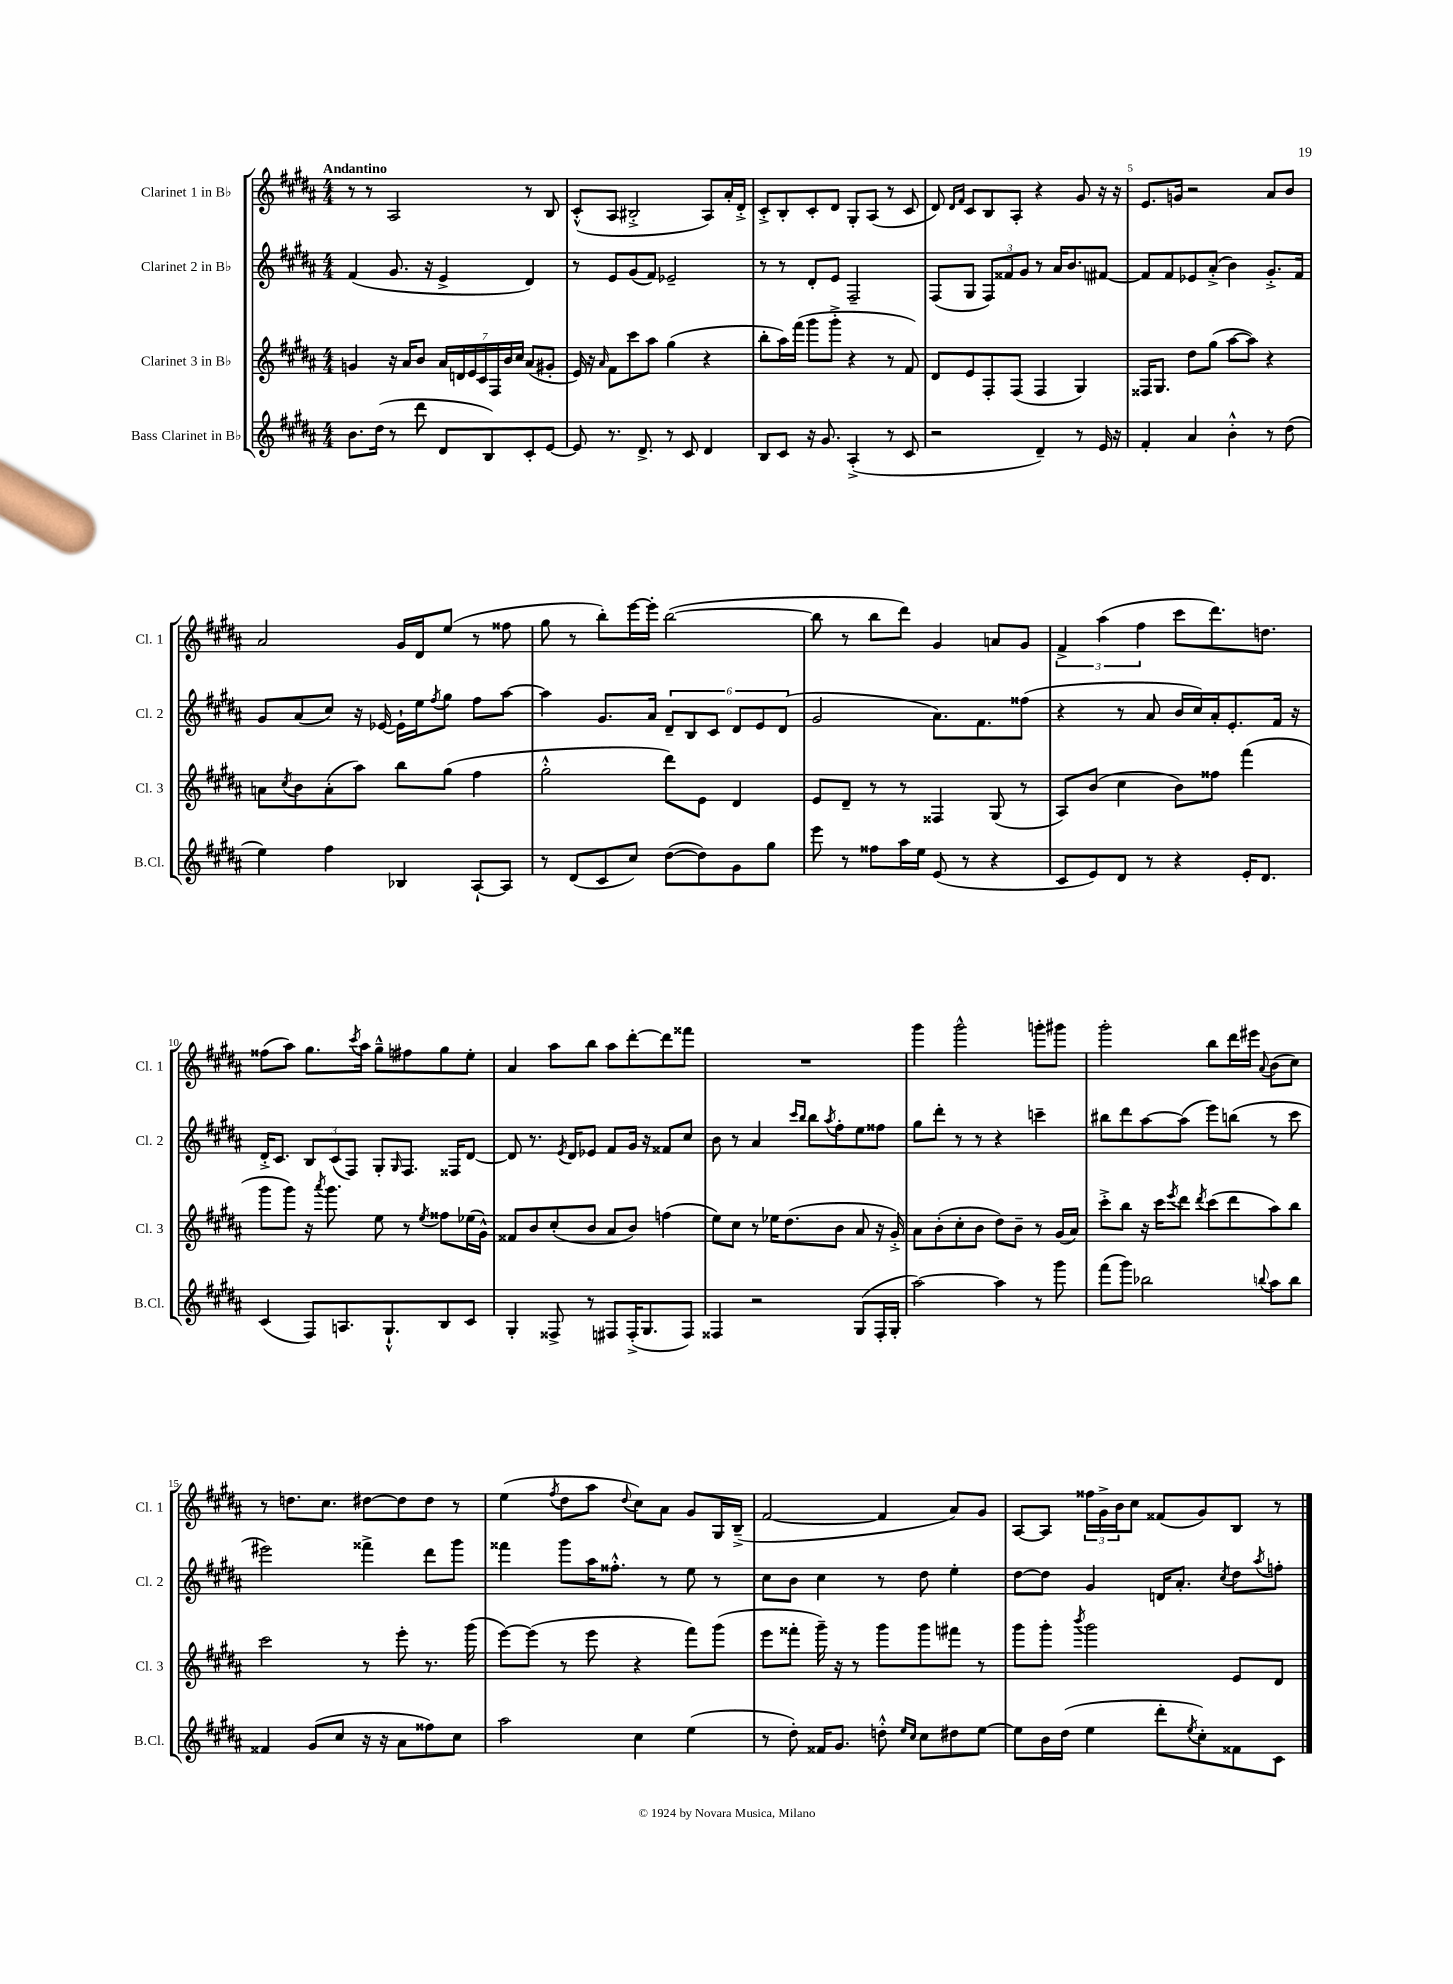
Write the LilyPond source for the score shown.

<<
\new StaffGroup <<
\new Staff = "s0" \with { instrumentName = "Clarinet 1 in Bb" shortInstrumentName = "Cl. 1" } {
    \clef treble \key b \major \numericTimeSignature \time 4/4 \tempo "Andantino"
    r8 r8 ais2 r8 b8 |
    cis'8-.-^( ais8 bis2-.-> ais8) ais'16-. dis'16-.-> |
    cis'8-.-> b8-. cis'8-. dis'8 gis8-. ais8( r8 cis'8 |
    dis'8) \grace { dis'16 fis'16 } cis'8 b8 ais8-. r4 gis'8 r16 r16 |
    e'8. g'16 r2 ais'8 b'8 |
    ais'2 gis'16 dis'16 e''8( r8 fisis''8 |
    gis''8 r8 b''8-.) e'''16~ e'''16-. b''2~( |
    b''8 r8 b''8 dis'''8) gis'4 a'8 gis'8 |
    \tuplet 3/2 { fis'4-> ais''4( fis''4 } cis'''8 dis'''8.) d''8. |
    fisis''8( ais''8) gis''8. \acciaccatura { cis'''8 } ais''16 gis''8---^ fis''8 gis''8 e''8-. |
    ais'4 ais''8 b''8 ais''8 dis'''8~-. dis'''8 fisis'''8 |
    R1 |
    gis'''4 gis'''2-^ g'''8-. gis'''8 |
    gis'''2-. b''8 dis'''16 eis'''16 \appoggiatura { ais'8 } b'8( cis''8) |
    r8 d''8. cis''8. dis''8~ dis''8 dis''8 r8 |
    e''4( \acciaccatura { fis''8 } dis''8 ais''8 \appoggiatura { dis''8 } cis''8) ais'8 gis'8 gis16 b16--->( |
    fis'2~ fis'4 ais'8) gis'8 |
    ais8~ ais8 \tuplet 3/2 { fisis''16 gis'16-> b'16 } cis''8 fisis'8( gis'8) b8 r8 \bar "|." |
}
\new Staff = "s1" \with { instrumentName = "Clarinet 2 in Bb" shortInstrumentName = "Cl. 2" } {
    \clef treble \key b \major \numericTimeSignature \time 4/4
    fis'4( gis'8. r16 e'4-> dis'4) |
    r8 e'8 gis'8( fis'8) ees'2-- |
    r8 r8 dis'8-. e'8 fis2-- |
    fis8( gis8 \tuplet 3/2 { fis8) fisis'8 gis'8 } r8 ais'16 b'8. fis'8~ |
    fis'8 fis'8 ees'8 ais'8-.->( b'4) gis'8.-.-> fis'16 |
    gis'8 ais'8( cis''8) r16 ees'16~ ees'16-! e''16 \acciaccatura { fis''8 } gis''8 fis''8 ais''8~ |
    ais''4 gis'8. ais'16 \tuplet 6/4 { dis'8-- b8 cis'8 dis'8 e'8 dis'8( } |
    gis'2 ais'8.) fis'8. fisis''8( |
    r4 r8 ais'8 b'16 cis''16) ais'16-. e'8.-. fis'16 r16 |
    dis'16-.-> cis'8. \tuplet 3/2 { b8 cis'8( fis8) } gis8-. \grace { gis16 } fis8. fisis16 dis'8~ |
    dis'8 r8. \acciaccatura { e'8 } dis'16 ees'8 fis'8 gis'16 r16 fisis'8 cis''8 |
    b'8 r8 ais'4 \grace { cis'''16 b''16 } b''8 \acciaccatura { ais''8 } fis''8-. e''8 fisis''8 |
    gis''8 dis'''8-. r8 r8 r4 c'''4-- |
    bis''8 dis'''8 ais''8~ ais''8( e'''8) b''8( r8 cis'''8 |
    eis'''2) fisis'''4-> dis'''8 gis'''8 |
    fisis'''4 gis'''8 ais''16 fisis''8.-.-^ r8 e''8 r8 |
    cis''8 b'8 cis''4 r8 dis''8 e''4-. |
    dis''8~ dis''8 gis'4 d'16 ais'8.-. \acciaccatura { cis''8 } dis''8 \acciaccatura { ais''8 } f''8-. \bar "|." |
}
\new Staff = "s2" \with { instrumentName = "Clarinet 3 in Bb" shortInstrumentName = "Cl. 3" } {
    \clef treble \key b \major \numericTimeSignature \time 4/4
    g'4 r16 ais'16 b'8 \tuplet 7/4 { ais'16 d'16 e'16 cis'16 fis16 b'16 cis''16 } ais'8( gis'8-. |
    e'16) r16 \grace { ais'16 } fis'8 cis'''8 ais''8 gis''4( r4 |
    b''8-. ais''16) fis'''16( gis'''8 gis'''8-.-> r4 r8 fis'8) |
    dis'8 e'8 fis8-. fis8( fis4 gis4) |
    fisis16 gis8. dis''8 gis''8( ais''8~ ais''8) r4 |
    a'8 \acciaccatura { cis''8 } b'8 a'8-.( ais''8) b''8 gis''8( fis''4 |
    gis''2-.-^ dis'''8) e'8 dis'4 |
    e'8 dis'8-- r8 r8 fisis4 gis8( r8 |
    ais8) b'8( cis''4 b'8) fisis''8 fis'''4( |
    gis'''8 gis'''8) r16 \acciaccatura { ais'''8 } gis'''8. e''8 r8 \acciaccatura { e''8 } fisis''8 ees''16( gis'16-^) |
    fisis'8 b'8 cis''8-.( b'8 ais'8 b'8) f''4( |
    e''8) cis''8 r8 ees''16 dis''8.( b'8 ais'8 r16 gis'16-.->) |
    ais'8 b'8-.( cis''8-. b'8 dis''8) b'8-- r8 gis'16( ais'16) |
    cis'''8-.-> b''8 r16 cis'''16 \acciaccatura { e'''8 } dis'''8 \acciaccatura { dis'''8 } cis'''8( dis'''8 ais''8) b''8 |
    cis'''2 r8 e'''8-. r8. gis'''16( |
    e'''8~) e'''8( r8 e'''8 r4 fis'''8) gis'''8( |
    e'''8 fisis'''8-. gis'''16--) r16 r8 gis'''8 gis'''8 fis'''8 r8 |
    gis'''8 gis'''8-. \acciaccatura { b'''8 } gis'''2 e'8 dis'8 \bar "|." |
}
\new Staff = "s3" \with { instrumentName = "Bass Clarinet in Bb" shortInstrumentName = "B.Cl." } {
    \clef treble \key b \major \numericTimeSignature \time 4/4
    b'8. dis''16( r8 dis'''8 dis'8 b8) cis'8-. e'8~ |
    e'8 r8. dis'8.-> r8 cis'8 dis'4 |
    b8 cis'8 r16 gis'8. ais4-.->( r8 cis'8 |
    r2 dis'4--) r8 e'16 r16 |
    fis'4-. ais'4 b'4-.-^ r8 dis''8( |
    e''4) fis''4 bes4 ais8~-! ais8 |
    r8 dis'8( cis'8 cis''8) dis''8~( dis''8) gis'8 gis''8 |
    e'''8 r8 fisis''8 ais''16 e''16 e'8( r8 r4 |
    cis'8 e'8) dis'8 r8 r4 e'16-. dis'8. |
    cis'4( fis8) a8. gis8.-!-^ b8 cis'8 |
    gis4-. fisis8-> r8 fis8 fis16-.->( gis8. fis8) |
    fisis4 r2 gis8( fisis16-. gis16-. |
    ais''2~) ais''4 r8 gis'''8 |
    fis'''8( gis'''8) bes''2 \appoggiatura { b''8 } ais''8 b''8 |
    fisis'4 gis'8( cis''8 r16 r16 ais'8 fisis''8) cis''8 |
    ais''2 cis''4 e''4( |
    r8 dis''8-.) fisis'16 gis'8. d''8-.-^ \grace { e''16 cis''16 } cis''8 dis''8 e''8~ |
    e''8 b'16 dis''16( e''4 dis'''8-. \acciaccatura { e''8 } cis''8-.) fisis'8 cis'8 \bar "|." |
}
>>
>>
\layout { \context { \Score \override BarNumber.break-visibility = ##(#f #t #t) barNumberVisibility = #(every-nth-bar-number-visible 5) } }
